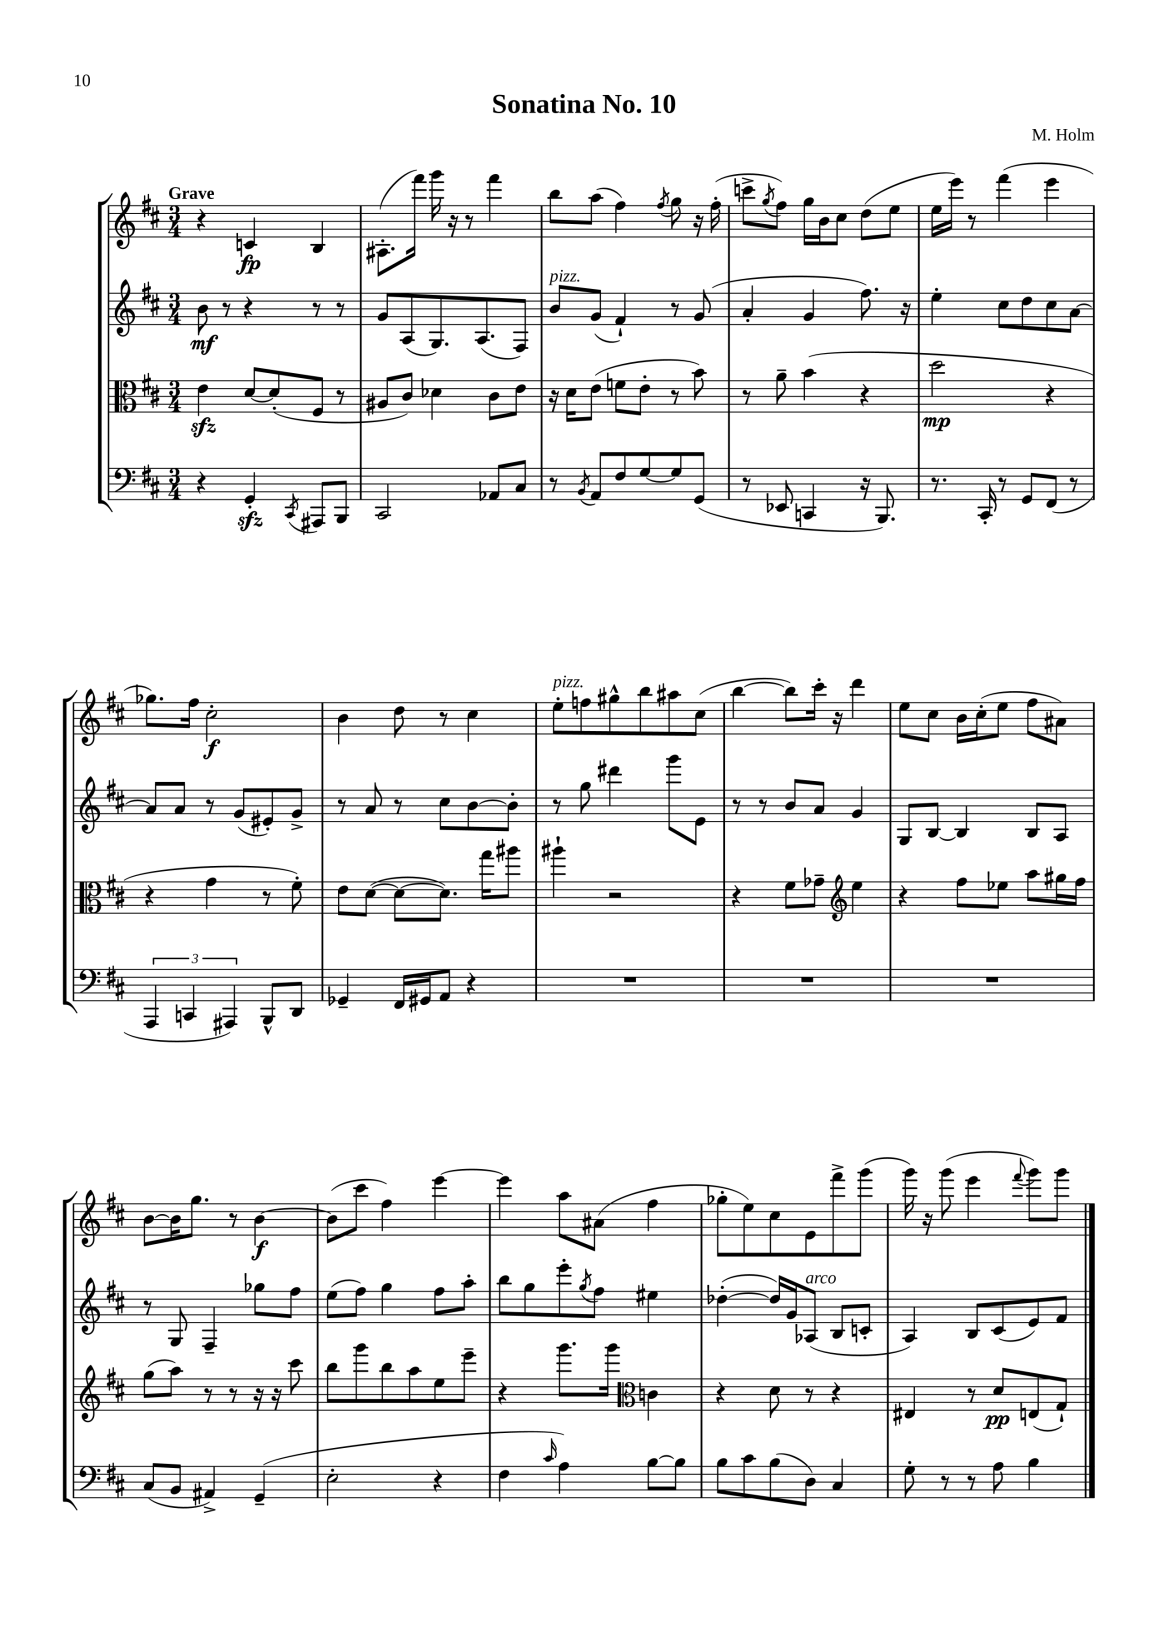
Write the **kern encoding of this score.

**kern	**kern	**dynam	**kern	**dynam	**kern	**dynam
*part4	*part3	*part3	*part2	*part2	*part1	*part1
*staff4	*staff3	*staff3	*staff2	*staff2	*staff1	*staff1
*clefF4	*clefC3	*	*clefG2	*	*clefG2	*
*k[f#c#]	*k[f#c#]	*	*k[f#c#]	*	*k[f#c#]	*
*M3/4	*M3/4	*	*M3/4	*	*M3/4	*
=1	=1	=1	=1	=1	=1	=1
!	!	!	!	!	!LO:TX:a:B:t=Grave	!
4r	4ezz\	.	8b\	mf	4r	.
.	.	.	8r	.	.	.
4GGzz'/	[8d/L	.	4r	.	4cn/	fp
.	(8d'/]	.	.	.	.	.
8qCC#/	.	.	.	.	.	.
8AAA#X/L	8F#/J	.	8r	.	4B/	.
8BBB/J	8r	.	8r	.	.	.
=2	=2	=2	=2	=2	=2	=2
2CC#/	8A#X/L	.	8g/L	.	(8.A#X'\L	.
.	8c#/J)	.	(8A/	.	.	.
.	.	.	.	.	16fff#\Jk)	.
.	4d-X\	.	8.G/)	.	16ggg\	.
.	.	.	.	.	16r	.
.	.	.	.	.	8r	.
.	.	.	(8.A/	.	.	.
8AA-X/L	8c#\L	.	.	.	4fff#\	.
8C#/J	8e\J	.	8F#/J)	.	.	.
=3	=3	=3	=3	=3	=3	=3
!	!	!	!LO:TX:a:i:t=pizz.	!	!	!
8r	16r	.	8b/L	.	8bb\L	.
.	16d\KL	.	.	.	.	.
8qBB/	.	.	.	.	.	.
8AA/L	(8e\J	.	(8g/J	.	(8aa\J	.
8F#/	8fn\L	.	4f#`/)	.	4ff#\)	.
[8G/	8e'\J	.	.	.	.	.
.	.	.	.	.	8qff#/	.
8G/]	8r	.	8r	.	8gg\	.
(8GG/J	8b\)	.	(8g/	.	16r	.
.	.	.	.	.	(16ff#'\	.
=4	=4	=4	=4	=4	=4	=4
8r	8r	.	4a'/	.	8cccn^\L	.
.	.	.	.	.	8qgg/	.
8EE-X/	8a~\	.	.	.	8ff#\J)	.
4CCn/	(4b\	.	4g/	.	16gg\LL	.
.	.	.	.	.	16b\J	.
.	.	.	.	.	8cc#\J	.
16r	4r	.	8.ff#\)	.	(8dd\L	.
8.BBB/)	.	.	.	.	.	.
.	.	.	.	.	8ee\J	.
.	.	.	16r	.	.	.
=5	=5	=5	=5	=5	=5	=5
8.r	2dd\	mp	4ee'\	.	16ee\LL	.
.	.	.	.	.	16eee\JJ)	.
.	.	.	.	.	8r	.
16CC#'/	.	.	.	.	.	.
8r	.	.	8cc#\L	.	(4fff#\	.
8GG/L	.	.	8dd\	.	.	.
(8FF#/J	4r	.	8cc#\	.	4eee\	.
8r	.	.	[8a\J	.	.	.
!!LO:LB:g=z
=6	=6	=6	=6	=6	=6	=6
6AAA/	4r	.	8a/L]	.	8.gg-X\L)	.
.	.	.	8a/J	.	.	.
6CCn/	.	.	.	.	.	.
.	.	.	.	.	16ff#\Jk	.
.	4g\	.	8r	.	2cc#'\	f
6AAA#X/)	.	.	.	.	.	.
.	.	.	(8g/L	.	.	.
8BBB^^/L	8r	.	8e#X'/)	.	.	.
8DD/J	8f#'\)	.	8g^/J	.	.	.
=7	=7	=7	=7	=7	=7	=7
4GG-X~/	8e\L	.	8r	.	4b\	.
.	([8d\J	.	8a/	.	.	.
16FF#/LL	8d\L_	.	8r	.	8dd\	.
16GG#X/J	.	.	.	.	.	.
8AA/J	8.d\J])	.	8cc#\L	.	8r	.
4r	.	.	[8b\	.	4cc#\	.
.	16gg\KL	.	.	.	.	.
.	8aa#X\J	.	8b'\J]	.	.	.
=8	=8	=8	=8	=8	=8	=8
!	!	!	!	!	!LO:TX:a:i:t=pizz.	!
2.r	4aa#X`\	.	8r	.	8ee'\L	.
.	.	.	8gg\	.	8ffn\	.
.	2r	.	4ddd#X\	.	8gg#X^^\	.
.	.	.	.	.	8bb\	.
.	.	.	8ggg\L	.	8aa#X\	.
.	.	.	8e\J	.	(8cc#\J	.
=9	=9	=9	=9	=9	=9	=9
2.r	4r	.	8r	.	[4bb\	.
.	.	.	8r	.	.	.
.	8f#\L	.	8b/L	.	8bb\L])	.
.	8g-X~\J	.	8a/J	.	16ccc#'\Jk	.
.	.	.	.	.	16r	.
*	*clefG2	*	*	*	*	*
.	4ee\	.	4g/	.	4ddd\	.
=10	=10	=10	=10	=10	=10	=10
2.r	4r	.	8G/L	.	8ee\L	.
.	.	.	[8B/J	.	8cc#\J	.
.	8ff#\L	.	4B/]	.	16b\LL	.
.	.	.	.	.	(16cc#'\J	.
.	8ee-X\J	.	.	.	8ee\J	.
.	8aa\L	.	8B/L	.	8ff#\L	.
.	16gg#X\L	.	8A/J	.	8a#X\J)	.
.	16ff#\JJ	.	.	.	.	.
!!LO:LB:g=z
=11	=11	=11	=11	=11	=11	=11
(8C#/L	(8gg\L	.	8r	.	[8b\L	.
8BB/J	8aa\J)	.	8G/	.	16b\K]	.
.	.	.	.	.	8.gg\J	.
4AA#X^/)	8r	.	4F#~/	.	.	.
.	8r	.	.	.	8r	.
(4GG~/	16r	.	8gg-X\L	.	[4b\	f
.	16r	.	.	.	.	.
.	8ccc#\	.	8ff#\J	.	.	.
=12	=12	=12	=12	=12	=12	=12
2E'\	8bb\L	.	(8ee\L	.	(8b\L]	.
.	8ggg\	.	8ff#\J)	.	8ccc#\J	.
.	8bb\	.	4gg\	.	4ff#\)	.
.	8aa\	.	.	.	.	.
4r	8ee\	.	8ff#\L	.	[4eee\	.
.	8eee~\J	.	8aa'\J	.	.	.
=13	=13	=13	=13	=13	=13	=13
4F#\	4r	.	8bb\L	.	4eee\]	.
.	.	.	8gg\	.	.	.
16qqc#/	.	.	.	.	.	.
4A\)	8.ggg\L	.	8eee'\	.	8aa\L	.
.	.	.	8qgg/	.	.	.
.	.	.	8ff#\J	.	(8a#X\J	.
.	16ggg\Jk	.	.	.	.	.
*	*clefC3	*	*	*	*	*
[8B\L	4cn\	.	4ee#X\	.	4ff#\	.
8B\J]	.	.	.	.	.	.
=14	=14	=14	=14	=14	=14	=14
8B\L	4r	.	([4dd-X'\	.	8gg-X'\L	.
8c#\	.	.	.	.	8ee\)	.
(8B\	8d\	.	16dd-/LL])	.	8cc#\	.
.	.	.	16g/J	.	.	.
!	!	!	!LO:TX:a:i:t=arco	!	!	!
8D\J)	8r	.	(8A-X/J	.	8e\	.
4C#/	4r	.	8B/L	.	8fff#^\	.
.	.	.	8cn'/J	.	(8ggg\J	.
=15	=15	=15	=15	=15	=15	=15
8G'\	4E#X/	.	4A/)	.	16ggg\)	.
.	.	.	.	.	16r	.
8r	.	.	.	.	(8ggg\	.
8r	8r	.	8B/L	.	4eee\	.
8A\	8d/L	pp	(8c#/	.	.	.
.	.	.	.	.	8qqfff#/	.
4B\	(8En/	.	8e/)	.	8ggg\L)	.
.	8G`/J)	.	8f#/J	.	8ggg\J	.
==	==	==	==	==	==	==
*-	*-	*-	*-	*-	*-	*-
